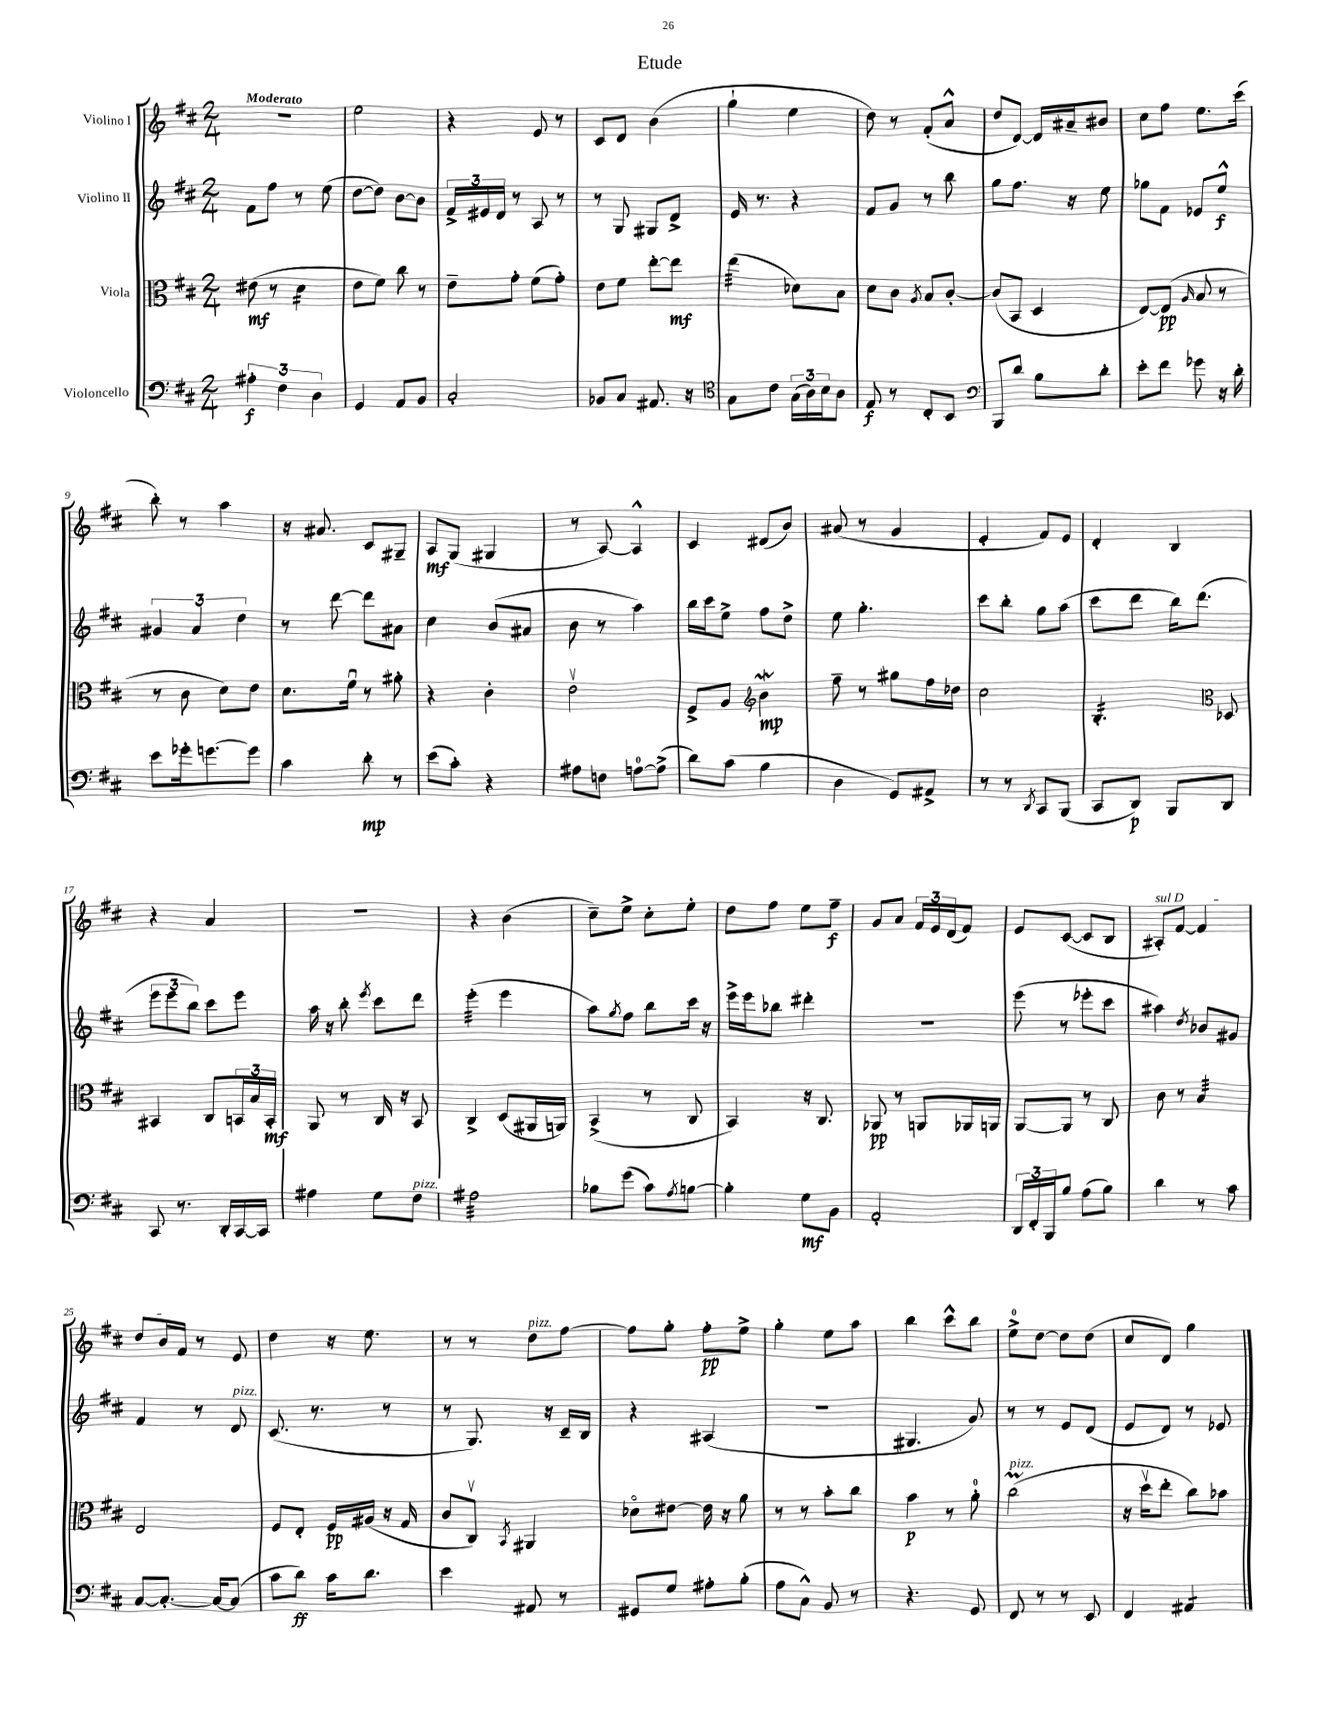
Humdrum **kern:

**kern	**kern	**kern	**kern
*staff4	*staff3	*staff2	*staff1
*clefF4	*clefC3	*clefG2	*clefG2
*k[f#c#]	*k[f#c#]	*k[f#c#]	*k[f#c#]
*M2/4	*M2/4	*M2/4	*M2/4
6A#'\	(8e#\	8f#\L	2r
.	8r	8ff#\J	.
6F#\	.	.	.
.	4d\	8r	.
6D\	.	.	.
.	.	(8ee\	.
=	=	=	=
4GG/	8e\L	[8dd\L	2ee\
.	8f#\J)	8dd\]J)	.
8AA/L	8cc#\	[8b\L	.
8BB/J	8r	8b\]J	.
=	=	=	=
2C#'/	8e~\L	24f#^/LL	4r
.	.	24e#/	.
.	.	24d/JJ	.
.	8g'\J	8r	.
.	(8f#\L	8A/	8e/
.	8g'\J)	8r	8r
=	=	=	=
8BB-/L	8e\L	8r	8c#/L
8C#/J	8f#\J	8G/	8d/J
8.AA#/	[8ee'\L	8G#/L	(4b\
.	8ee\]J	8d^/J	.
16r	.	.	.
=	=	=	=
*clefC4	*	*	*
8G\L	(4ee\	16e/	4gg`\
.	.	8.r	.
8c#\J	.	.	.
(24G\LL	8d-\L)	4r	4ee\
24A\)	.	.	.
24B\J	.	.	.
8A\J	8B\J	.	.
=	=	=	=
8E/	8d\L	8f#/L	8dd\)
8r	8c#\J	8g/J	8r
.	8qA/	.	.
8C#'/L	8B/L	8r	(8f#'/L
8BB/J	[8c#'/J	8bb\	8a^^/J
=	=	=	=
*clefF4	*	*	*
8BBB/L	(8c#/]L	8gg\L	8dd/L
8d/J	8BB/J	8.ff#\J	[8d/J)
8B\L	4D/	.	16d/]LL
.	.	16r	16a#~/J
8d'\J	.	8ee\	8b#/J
=	=	=	=
8e'\L	[8E/L)	8gg-\L	8cc#\L
8f#\J	(8E/]J	8f#\J	8ff#\J
.	16qqA/	.	.
8g-\	8B/	8e-/L	8.ee\L
16r	8r	8ee^^/J	.
16d'\	.	.	(16ccc#\Jk
=	=	=	=
8e\L	8r	6g#/	8bb'\)
16g-'\k	8c#\	.	8r
.	.	6a/	.
[8.g\	.	.	.
.	8d\L)	.	4aa\
.	.	6dd\	.
8g\]J	8e\J	.	.
=	=	=	=
4c#\	8.d\L	8r	16r
.	.	.	8.a#/
.	.	[8ddd\	.
.	16f#u\Jk	.	.
8d'\	8r	8ddd\]L	8c#/L
8r	8a#'\	8a#\J	8G#~/J
=	=	=	=
(8e\L	4r	4cc#\	8A/L
8c#'\J)	.	.	(8G/J
4r	4c#'\	(8b/L	4G#/
.	.	8a#/J	.
=	=	=	=
8A#\L	2ev\	8b\	8r
8F\J	.	8r	[8A/)
[8A\L	.	4aa\)	4A^^/]
(8A^\]J	.	.	.
=	=	=	=
8d\L)	8F#^/L	16bb\LL	4c#/
.	.	16ccc#\J	.
(8c#\J	8A/J	8ee^\J	.
*	*clefG2	*	*
4B\	4b\	8ff#\L	(8d#/L
.	.	8dd^\J	8b/J)
=	=	=	=
4D\	8ff#~\	8ee\	(8a#/
.	8r	4.gg'\	8r
8GG/L)	8gg#\L	.	4g/
8AA#^/J	16ff#\L	.	.
.	16dd-\JJ	.	.
=	=	=	=
8r	2cc#\	8ccc#\L	4e'/
8r	.	8bb'\J	.
8qDD/	.	.	.
8CC#/L	.	8gg\L	8f#/L)
(8BBB/J	.	(8aa\J	8e/J
=	=	=	=
8CC#/L	4.B'/	8ccc#\L	4d'/
8DD/J)	.	8ddd\J	.
8BBB/L	.	16bb\LK)	4B/
.	.	(8.ddd\J	.
*	*clefC3	*	*
8DD/J	8D-/	.	.
=	=	=	=
8CC#/	4BB#/	12eee\L	4r
.	.	12eee\	.
8.r	.	.	.
.	.	12bb\J)	.
.	8C#/L	8ccc#\L	4a/
16DD'/LL	.	.	.
[16CC#/	24BB/L	8eee\J	.
.	24B/	.	.
16CC#/]JJ	.	.	.
.	24BB'/JJ	.	.
=	=	=	=
4A#\	8AA/	16aa\	2r
.	.	16r	.
.	8r	8bb'\	.
.	.	8qeee/	.
8G\L	16C#/	8ccc#\L	.
.	16r	.	.
8F#\J	8BB/	8ddd\J	.
=	=	=	=
2A#\	4C#^/	(4eee'\	4r
.	(8D/L	4eee\	(4b\
.	16AA#/L	.	.
.	16AA/JJ)	.	.
=	=	=	=
8B-\L	(4BB^/	8aa\L)	8cc#~\L)
.	.	8qgg/	.
(8g\J	.	8ff#\J	8ee^\J
8c#\L)	8r	8bb\L	8cc#'\L
8qA/	.	.	.
[8B\J	8C#/	16ccc#\Jk	8ee'\J
.	.	16r	.
=	=	=	=
4B'\]	4BB/)	16eee^\LL	8dd\L
.	.	16eee\J	.
.	.	8bb-\J	8ff#\J
8G\L	16r	4ddd#'\	8ee\L
.	8.C#/	.	.
8BB\J	.	.	8ff#~\J
=	=	=	=
2AA'/	8AA-/	2r	8g/L
.	8r	.	8a/J
.	8AA/L	.	24f#/LL
.	.	.	24e/
.	.	.	(24d/J
.	16AA-/L	.	8f#/J)
.	16AA/JJ	.	.
=	=	=	=
24DD/LL	[8AA/L	(8eee\	8e/L
24FF#'/	.	.	.
24BBB/J	.	.	.
8B/J	8AA/]J	8r	([8c#/J
(8A\L	8r	8eee-'\L	8c#/]L
8B\J)	8C#/	8ccc#\J	8B/J
=	=	=	=
4d\	8c#\	4aa#\)	8A#'/L)
.	8r	.	[8f#/J
.	.	8qdd/	.
8r	4B/	8b-/L	4f#/]
8c#\	.	8g#/J	.
=	=	=	=
[8C#/L	2E/	4f#/	8dd/L
8.C#'/_J	.	.	16b/L
.	.	.	16f#/JJ
.	.	8r	8r
16C#/_LK	.	.	.
(8C#/]J	.	8d/	8e/
=	=	=	=
8c#\L	8F#/L	(8.c#/	4dd\
8d\J)	8E'/J	.	.
.	.	8.r	.
16c#\LK	16F#/LL	.	16r
8.d\J	(16A#/JJ	.	8.ee\
.	16r	8r	.
.	16G/	.	.
=	=	=	=
4e\	8c#/L	8r	8r
.	8C#v/J)	8.G/)	8r
.	8qBB/	.	.
8AA#/	4AA#/	.	8dd\L
.	.	16r	.
8r	.	16c#~/LL	[8ff#\J
.	.	16B/JJ	.
=	=	=	=
8GG#/L	8d-o\L	4r	8ff#\]L
8G/J	[8e#\J	.	8gg'\J
8A#'\L	16e#\]	(4A#/	8ff#'\L
.	16r	.	.
(8B'\J	8a\	.	8ee^\J
=	=	=	=
8A\L	8r	2r	4gg'\
8C#^^\J)	8r	.	.
8BB/	8b'\L	.	8ee\L
8r	8cc#\J	.	8aa\J
=	=	=	=
4.r	4b\	4.G#/	4bb\
.	8r	.	8ccc#^^\L
8GG/	8a'\	8g/)	8bb\J
=	=	=	=
8FF#/	(2cc#\	8r	8ee^\L
8r	.	8r	[8dd\J
8r	.	8e/L	8dd\]L
8EE/	.	(8d/J	(8dd\J
=	=	=	=
4FF#/	16r	8e/L	8cc#/L
.	16ddv\LK	.	.
.	8ee'\J	8d/J)	8d/J)
4AA#/	8cc#\L)	8r	4gg\
.	8b-\J	8e-/	.
==	==	==	==
*-	*-	*-	*-
